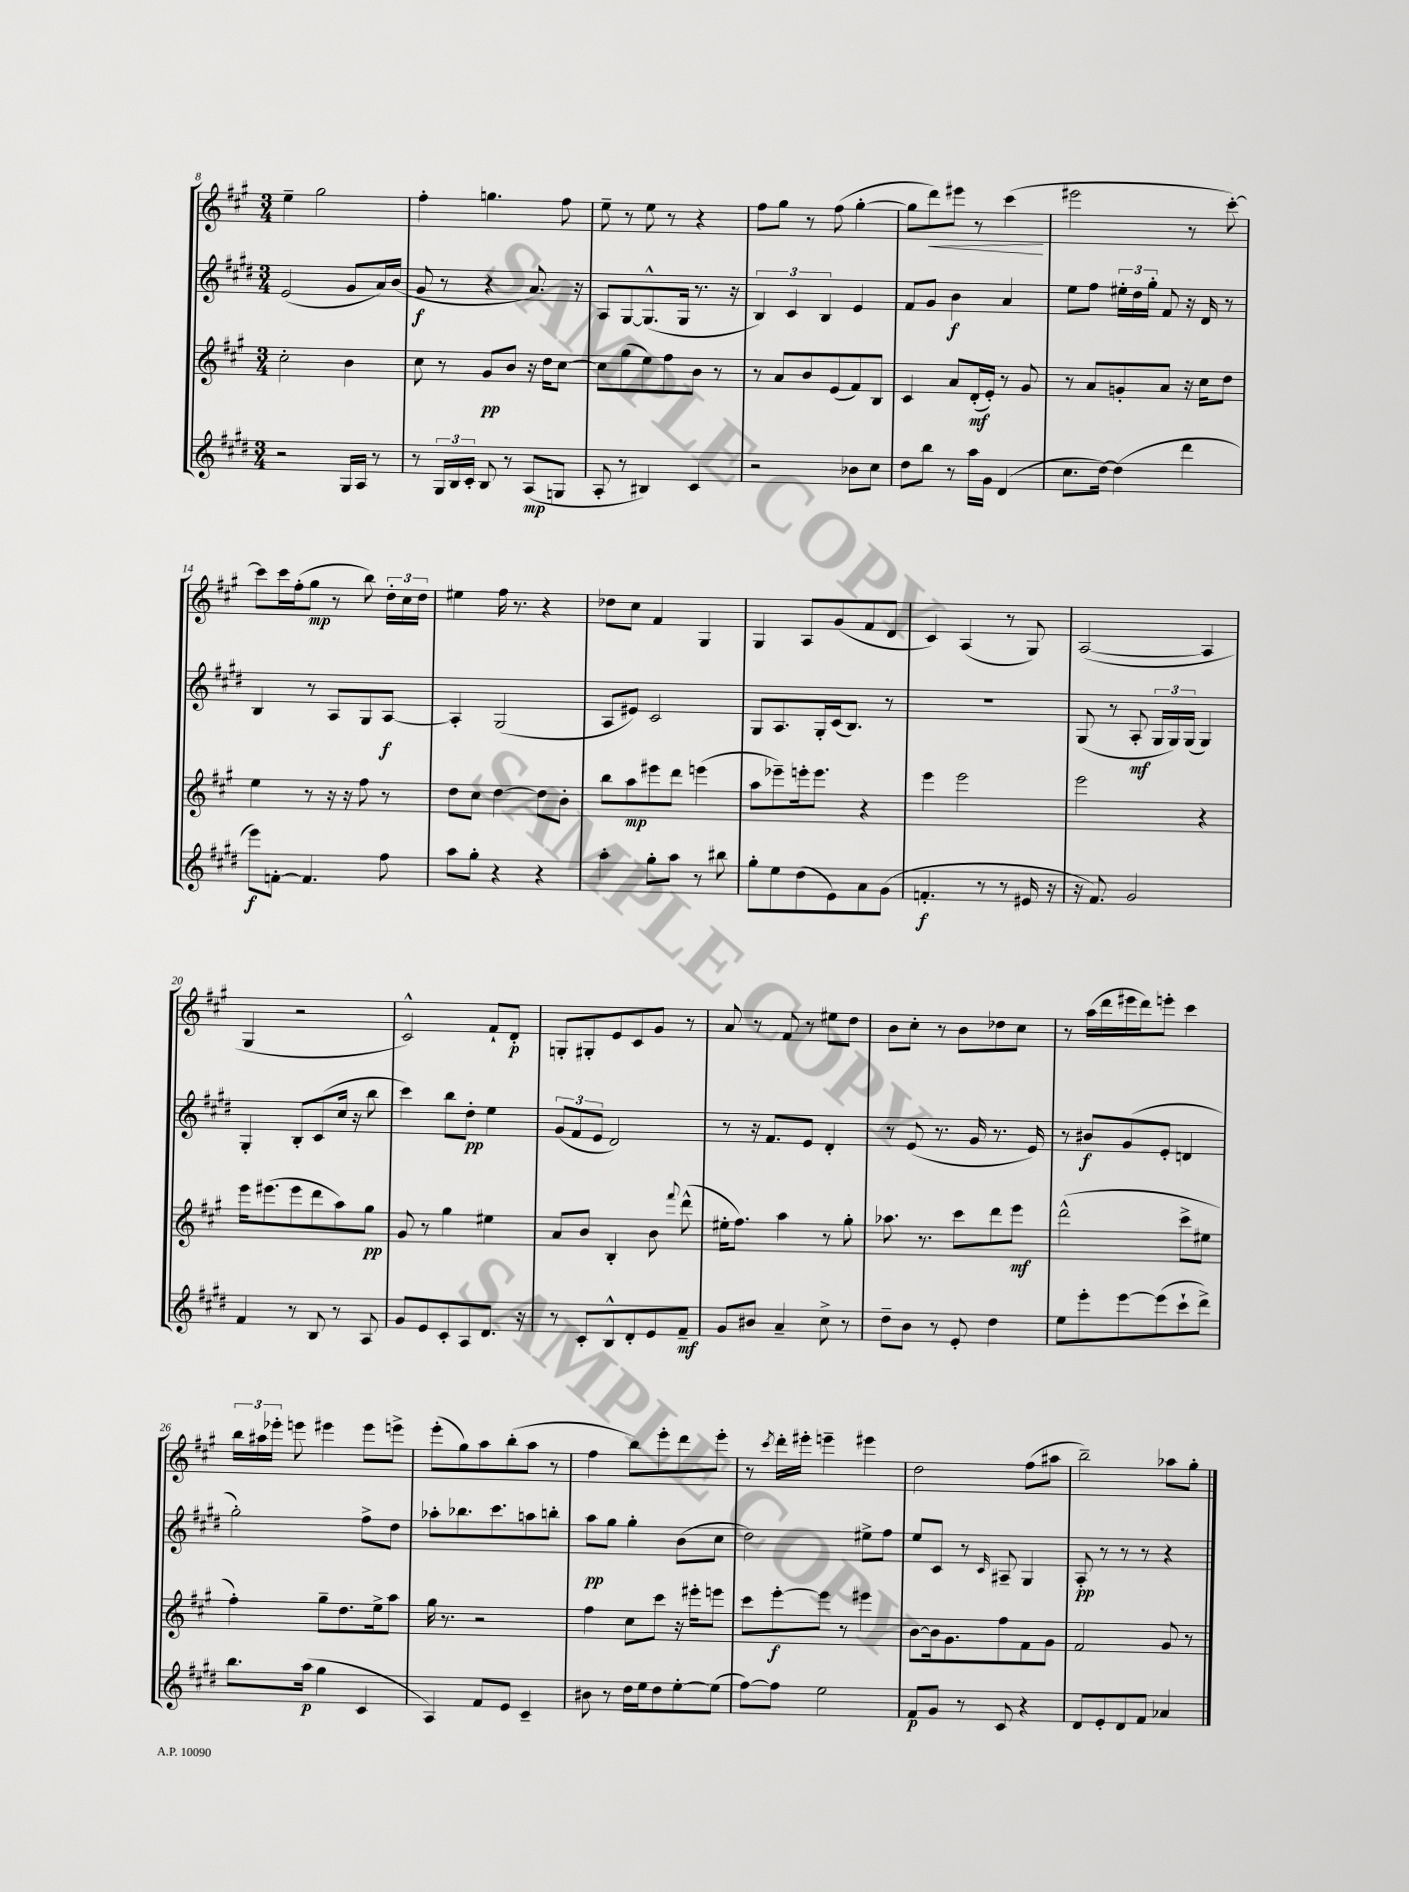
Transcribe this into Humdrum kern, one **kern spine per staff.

**kern	**dynam	**kern	**dynam	**kern	**dynam	**kern	**dynam
*part4	*part4	*part3	*part3	*part2	*part2	*part1	*part1
*staff4	*staff4	*staff3	*staff3	*staff2	*staff2	*staff1	*staff1
*clefG2	*	*clefG2	*	*clefG2	*	*clefG2	*
*k[f#c#g#d#]	*	*k[f#c#g#]	*	*k[f#c#g#d#]	*	*k[f#c#g#]	*
*M3/4	*	*M3/4	*	*M3/4	*	*M3/4	*
=8	=8	=8	=8	=8	=8	=8	=8
2r	.	2cc#'\	.	(2e/	.	4ee~\	.
.	.	.	.	.	.	2gg#\	.
16G#/LL	.	4b\	.	8g#/L	.	.	.
16A/JJ	.	.	.	.	.	.	.
8r	.	.	.	16a/L)	.	.	.
.	.	.	.	(16b/JJ	.	.	.
=9	=9	=9	=9	=9	=9	=9	=9
8r	.	8cc#\	.	8g#/	f	4ff#'\	.
24G#/LL	.	8r	.	8r	.	.	.
24B/	.	.	.	.	.	.	.
24c#'/JJ	.	.	.	.	.	.	.
8B/	.	8g#/L	pp	4r	.	4.ggn\	.
8r	.	8b/J	.	.	.	.	.
(8A/L	mp	16r	.	8.a/)	.	.	.
.	.	16dd\KL	.	.	.	.	.
8Gn/J	.	[8cc#\J	.	.	.	8ff#\	.
.	.	.	.	16r	.	.	.
=10	=10	=10	=10	=10	=10	=10	=10
8A'/	.	8cc#\L]	.	8A/L	.	8ee~\	.
8r	.	(8gg#\	.	[8G#/	.	8r	.
4B#X/)	.	8ee\)	.	(8.G#^^/]	.	8ee\	.
.	.	8ff#\	.	.	.	8r	.
.	.	.	.	16G#/Jk	.	.	.
4c#/	.	8b\J	.	8.r	.	4r	.
.	.	8r	.	.	.	.	.
.	.	.	.	16r	.	.	.
=11	=11	=11	=11	=11	=11	=11	=11
2r	.	8r	.	6B/)	.	8ff#\L	.
.	.	8a/L	.	.	.	8gg#\J	.
.	.	.	.	6c#/	.	.	.
.	.	8b/	.	.	.	8r	.
.	.	.	.	6B/	.	.	.
.	.	(8e/	.	.	.	(8ff#\	.
8b-X\L	.	8f#/)	.	4e/	.	[4gg#'\	.
8cc#\J	.	8B/J	.	.	.	.	.
=12	=12	=12	=12	=12	=12	=12	=12
8dd#\L	.	4c#/	.	8f#/L	.	8gg#\L]	.
!	!	!	!	!	!	!	!LO:HP:b
8bb\J	.	.	.	8g#/J	.	8ddd\)	<
8r	.	8a/L	.	4b\	f	8eee#X\J	.
16aa\LL	.	(16d'/L	mf	.	.	8r	.
16g#\JJ	.	16e'/JJ)	.	.	.	.	.
(4d#/	.	8r	.	4a/	.	(4ccc#\	.
.	.	8g#/	.	.	.	.	.
.	.	.	.	.	.	.	[
=13	=13	=13	=13	=13	=13	=13	=13
8.cc#\L	.	8r	.	8ee\L	.	2eee#X\	.
.	.	8a/L	.	8ff#\J	.	.	.
[16dd#\Jk)	.	.	.	.	.	.	.
(4dd#\]	.	8gn'/	.	24ee#X'\LL	.	.	.
.	.	.	.	24dd#\	.	.	.
.	.	.	.	24gg#'\JJ	.	.	.
.	.	8a/J	.	8f#/	.	.	.
4ddd#\	.	16r	.	16r	.	8r	.
.	.	16cc#\KL	.	16d#/	.	.	.
.	.	8dd\J	.	8r	.	[8ccc#'\)	.
!!LO:LB:g=z
=14	=14	=14	=14	=14	=14	=14	=14
8eee\L)	f	4ee\	.	4B/	.	8ccc#\L]	.
[8fn'\J	.	.	.	.	.	16ccc#\L	.
.	.	.	.	.	.	(16ff#'\J	.
4.f/]	.	8r	.	8r	.	8gg#\J	mp
.	.	16r	.	8A/L	.	8r	.
.	.	16r	.	.	.	.	.
.	.	8ff#\	.	8G#/	.	8bb\)	.
8ff#\	.	8r	.	[8A/J	f	24dd'\LL	.
.	.	.	.	.	.	24cc#\	.
.	.	.	.	.	.	24dd\JJ	.
=15	=15	=15	=15	=15	=15	=15	=15
8aa\L	.	8dd\L	.	4A'/]	.	4ee#X\	.
8gg#'\J	.	8cc#\J	.	.	.	.	.
4r	.	[4dd\	.	(2G#/	.	16ff#\	.
.	.	.	.	.	.	8.r	.
4r	.	8dd\L]	.	.	.	4r	.
.	.	8b'\J	.	.	.	.	.
=16	=16	=16	=16	=16	=16	=16	=16
4aa'\	.	8bb\L	.	8A/L	.	8dd-X\L	.
.	.	8aa\	mp	8e#X/J)	.	8cc#\J	.
8gg#'\L	.	8eee#X\	.	2c#/	.	4f#/	.
8aa\J	.	8ddd\J	.	.	.	.	.
8r	.	(4eeen\	.	.	.	4G#/	.
8bb#X\	.	.	.	.	.	.	.
=17	=17	=17	=17	=17	=17	=17	=17
8gg#'\L	.	8aa\L	.	8G#/L	.	4G#/	.
8ee\	.	8eee-X~\)	.	8.A/	.	.	.
(8dd#\	.	16eeen'\k	.	.	.	8A/L	.
.	.	8.eee\J	.	16G#'/L	.	.	.
8e\)	.	.	.	(16c#/J	.	(8g#/	.
.	.	.	.	8.B/J)	.	.	.
8a\	.	4r	.	.	.	8f#/	.
(8g#\J	.	.	.	8r	.	8d/J	.
=18	=18	=18	=18	=18	=18	=18	=18
4.fn'/	f	4eee\	.	2.r	.	4c#/)	.
.	.	2eee\	.	.	.	(4A/	.
8r	.	.	.	.	.	.	.
8r	.	.	.	.	.	8r	.
16e#X/	.	.	.	.	.	8G#/)	.
16r	.	.	.	.	.	.	.
=19	=19	=19	=19	=19	=19	=19	=19
16r	.	2eee\	.	(8G#/	.	([2A/	.
8.f#/)	.	.	.	.	.	.	.
.	.	.	.	8r	.	.	.
2g#/	.	.	.	8A'/	mf	.	.
.	.	.	.	24G#/LL	.	.	.
.	.	.	.	24G#/)	.	.	.
.	.	.	.	(24G#/JJ	.	.	.
.	.	4r	.	4G#/)	.	4A/]	.
!!LO:LB:g=z
=20	=20	=20	=20	=20	=20	=20	=20
4f#/	.	16eee\KL	.	4G#'/	.	4G#/	.
.	.	(8.eee#X\	.	.	.	.	.
8r	.	8eee#\	.	8B'/L	.	2r	.
8B/	.	8ddd\	.	(8c#/	.	.	.
8r	.	8aa\)	.	16cc#/Jk	.	.	.
.	.	.	.	16r	.	.	.
8A/	.	8gg#\J	pp	8bb\	.	.	.
=21	=21	=21	=21	=21	=21	=21	=21
8g#/L	.	8g#/	.	4ccc#\)	.	2c#^^/)	.
8e/	.	8r	.	.	.	.	.
8c#'/	.	4gg#\	.	8bb\L	.	.	.
8A/	.	.	.	8dd#'\J	pp	.	.
8.d#/J	.	4ee#X\	.	4ee\	.	8f#`/L	.
.	.	.	.	.	.	8d'/J	p
16r	.	.	.	.	.	.	.
=22	=22	=22	=22	=22	=22	=22	=22
8r	.	8a/L	.	(12g#/L	.	8Gn'/L	.
.	.	.	.	12f#/	.	.	.
8c#'/L	.	8b/J	.	.	.	8G#X'/	.
.	.	.	.	12e/J	.	.	.
8B^^/	.	4B'/	.	2d#/)	.	8e/	.
8d#'/	.	.	.	.	.	8c#/	.
8e/	.	8b\	.	.	.	8g#/J	.
.	.	8qqfff#/	.	.	.	.	.
8f#~/J	mf	(8ddd^^\	.	.	.	8r	.
=23	=23	=23	=23	=23	=23	=23	=23
8g#/L	.	16ee#X'\KL	.	8r	.	8a/	.
.	.	8.ff#\J)	.	.	.	.	.
8b#X/J	.	.	.	16r	.	8r	.
.	.	.	.	8.f#/L	.	.	.
4a~/	.	4aa\	.	.	.	8f#/	.
.	.	.	.	8e/J	.	8r	.
8cc#^\	.	8r	.	4d#'/	.	8ee#X\L	.
8r	.	8gg#'\	.	.	.	8dd\J	.
=24	=24	=24	=24	=24	=24	=24	=24
8dd#~\L	.	8.aa-X\	.	8r	.	8b\L	.
8b\J	.	.	.	(8e/	.	8cc#'\J	.
.	.	8.r	.	.	.	.	.
8r	.	.	.	8.r	.	8r	.
8e'/	.	8ccc#\L	.	.	.	8b\L	.
.	.	.	.	16g#/	.	.	.
4dd#\	.	8ddd\	.	8.r	.	8dd-X\	.
.	.	8eee\J	mf	.	.	8cc#\J	.
.	.	.	.	16e/)	.	.	.
=25	=25	=25	=25	=25	=25	=25	=25
8ee\L	.	(2ddd^^\	.	8r	.	8r	.
8eee'\	.	.	.	8b#X/L	f	(16aa\LL	.
.	.	.	.	.	.	16ddd\	.
[8eee\	.	.	.	(8g#/	.	16eee#X\	.
.	.	.	.	.	.	16ddd\J)	.
(8eee\]	.	.	.	8e'/J	.	8eeen'\J	.
8ccc#`\	.	8ccc#^\L	.	4dn/	.	4ccc#\	.
8ddd#^\J)	.	8ee#X\J	.	.	.	.	.
!!LO:LB:g=z
=26	=26	=26	=26	=26	=26	=26	=26
8.bb\L	.	4ff#'\)	.	2gg#'\)	.	24bb\LL	.
.	.	.	.	.	.	24aa#X\	.
.	.	.	.	.	.	24eee-X'\JJ	.
.	.	.	.	.	.	8eeen\	.
(16aa\Jk	p	.	.	.	.	.	.
4gg#\	.	8gg#~\L	.	.	.	4eee#X\	.
.	.	8.dd\	.	.	.	.	.
4c#/	.	.	.	8ff#^\L	.	8eee#\L	.
.	.	16ee^\k	.	.	.	.	.
.	.	8aa\J	.	8dd#\J	.	8eeen^\J	.
=27	=27	=27	=27	=27	=27	=27	=27
4A/)	.	16gg#\	.	8aa-X'\L	.	(8eee'\L	.
.	.	8.r	.	.	.	.	.
.	.	.	.	8.bb-X\	.	8gg#\)	.
8f#/L	.	2r	.	.	.	8aa\	.
.	.	.	.	8.ccc#\	.	.	.
8e/J	.	.	.	.	.	(8bb'\	.
4c#~/	.	.	.	8aan\	.	8aa\J	.
.	.	.	.	8bbn'\J	.	8r	.
=28	=28	=28	=28	=28	=28	=28	=28
8b#X\	.	4ff#\	.	8aa\L	pp	4ff#\	.
8r	.	.	.	8gg#\J	.	.	.
16dd#\LL	.	8cc#\L	.	4gg#'\	.	8bb\L)	.
16ee\J	.	.	.	.	.	.	.
8dd#\	.	8ccc#\J	.	.	.	8eee'\	.
[8ee'\	.	16r	.	(8b\L	.	8ddd\	.
.	.	16eee#X'\KL	.	.	.	.	.
(8ee\J]	.	8eeen\J	.	8cc#\J	.	8eee'\J	.
=29	=29	=29	=29	=29	=29	=29	=29
[8ff#\L)	.	8ccc#\L	.	2dd#\)	.	8r	.
.	.	.	.	.	.	8qccc#/	.
8ff#\J]	.	[8eee'\	f	.	.	16ddd'\LL	.
.	.	.	.	.	.	16eee#X'\JJ	.
2ee\	.	8eee\J]	.	.	.	4eeen~\	.
.	.	8r	.	.	.	.	.
.	.	4eee#X\	.	8ee#X^\L	.	4eee#X\	.
.	.	.	.	8ff#\J	.	.	.
=30	=30	=30	=30	=30	=30	=30	=30
8f#/L	p	[8b\L	.	8ee/L	.	2dd\	.
8g#/J	.	16b\k]	.	8c#/J	.	.	.
.	.	8.g#\	.	.	.	.	.
8r	.	.	.	8r	.	.	.
.	.	.	.	16qqc#/	.	.	.
8c#/	.	8ff#\	.	8A#X~/	.	.	.
4r	.	8f#\	.	4G#/	.	(8ff#\L	.
.	.	8g#\J	.	.	.	8aa#X\J	.
=31	=31	=31	=31	=31	=31	=31	=31
8d#/L	.	2f#/	.	8A'/	pp	2bb~\)	.
8e'/	.	.	.	8r	.	.	.
8d#/	.	.	.	8r	.	.	.
8f#/J	.	.	.	8r	.	.	.
4a-X/	.	8g#/	.	4r	.	8aa-X\L	.
.	.	8r	.	.	.	8gg#'\J	.
==	==	==	==	==	==	==	==
*-	*-	*-	*-	*-	*-	*-	*-
